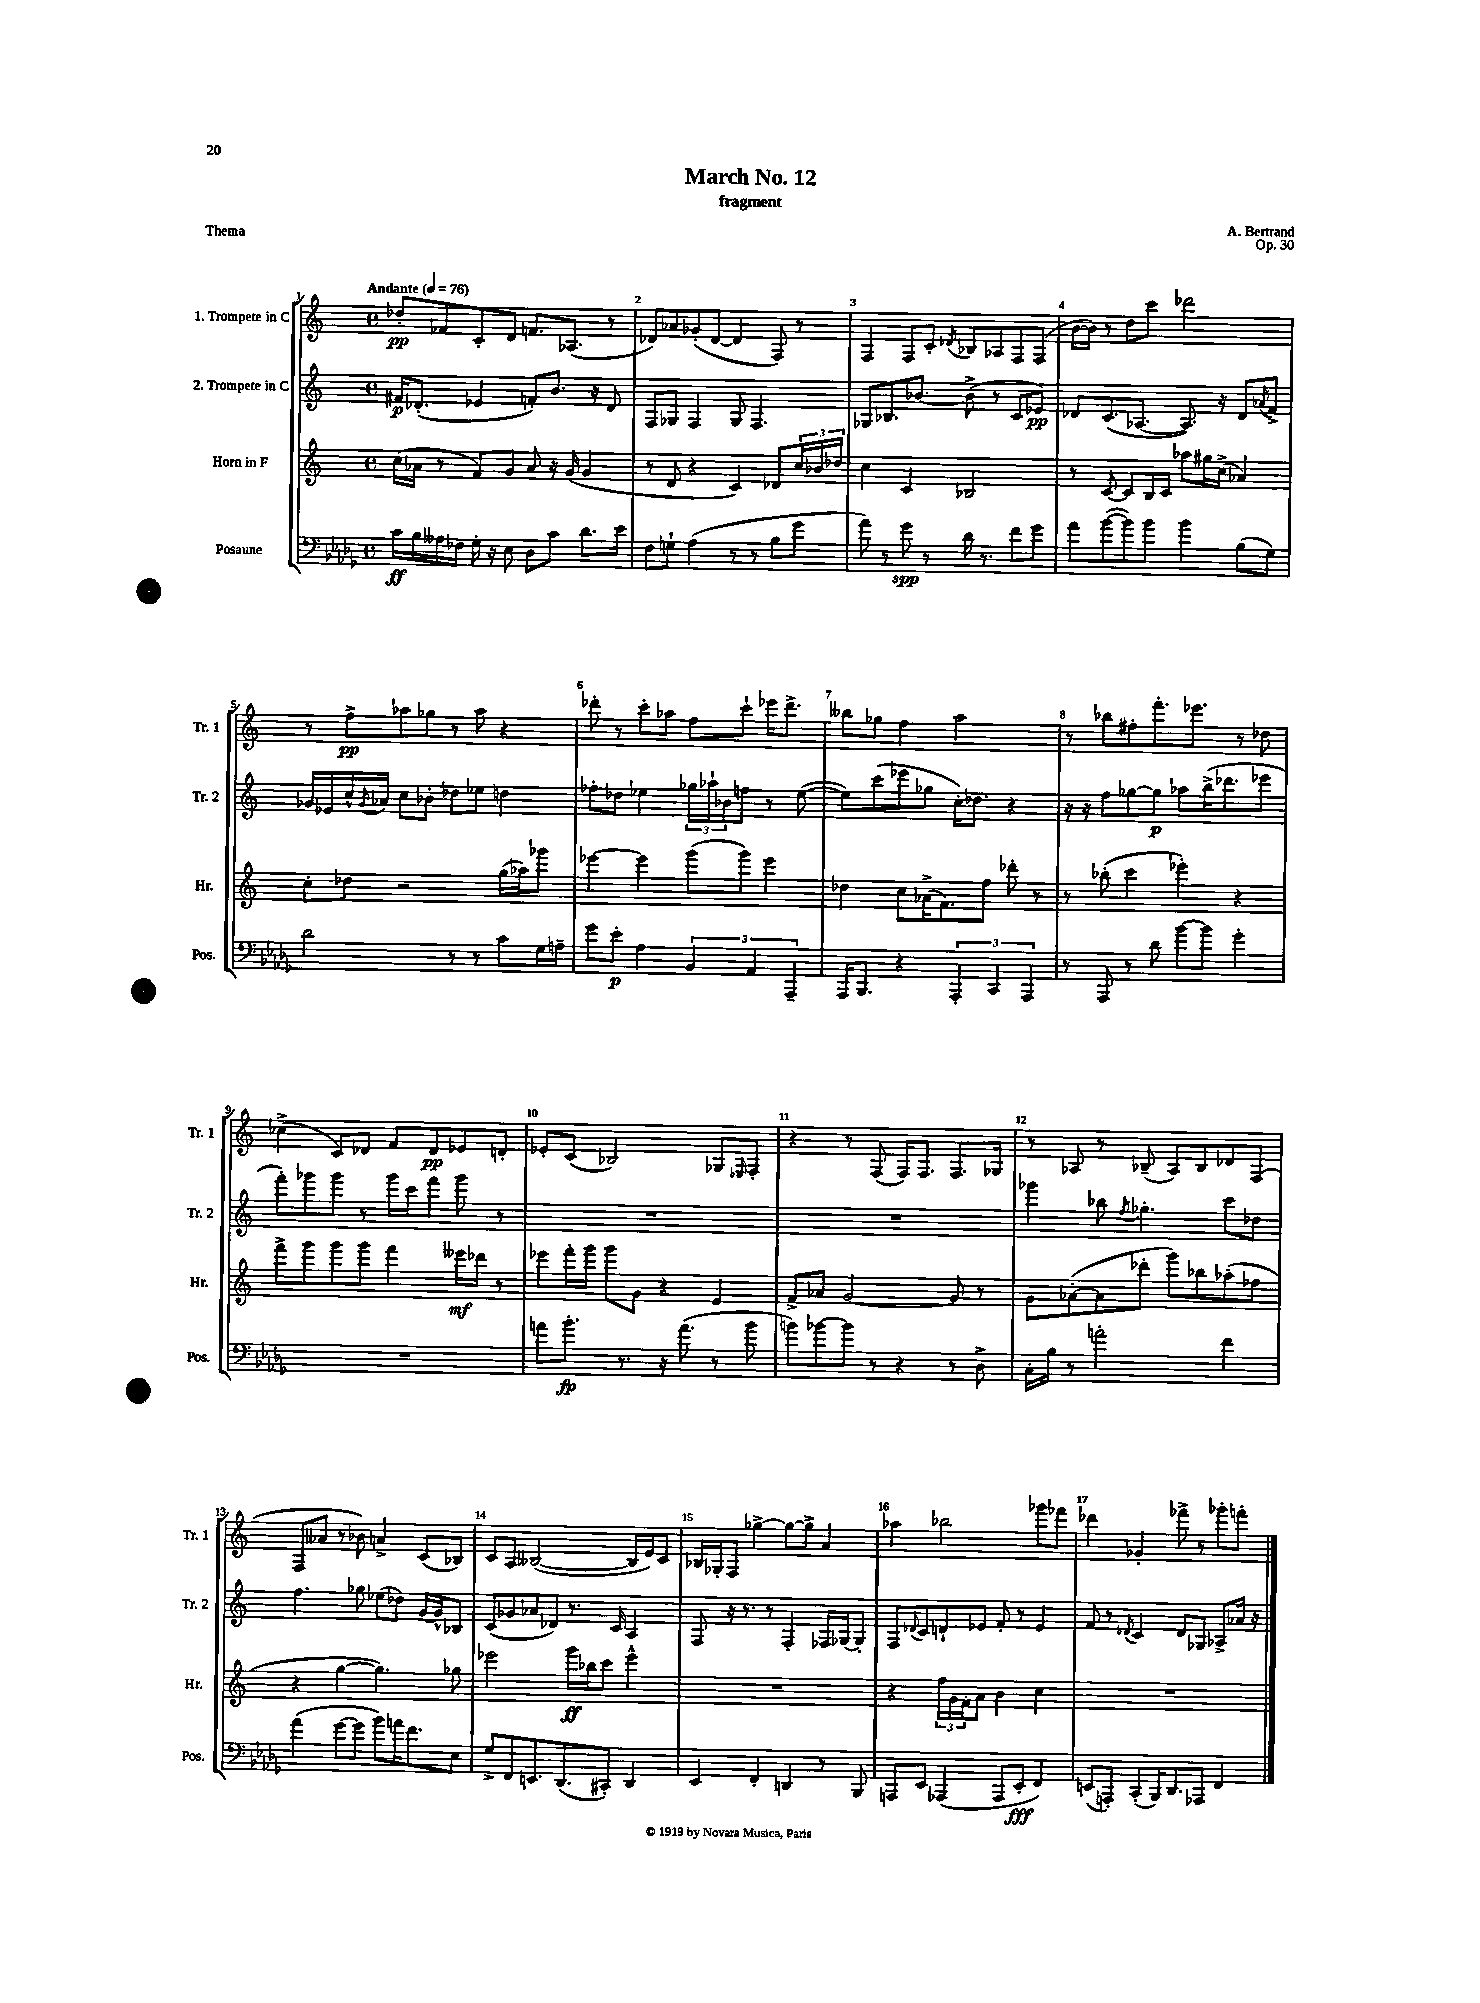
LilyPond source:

\header { title = "March No. 12" composer = "A. Bertrand" subtitle = "fragment" opus = "Op. 30" piece = "Thema" }
<<
\new StaffGroup <<
\new Staff = "s0" \with { instrumentName = "1. Trompete in C" shortInstrumentName = "Tr. 1" } {
    \clef treble \key c \major \defaultTimeSignature \time 4/4 \tempo "Andante" 4 = 76
    des''8-.\pp fes'8 c'8-. d'8 f'8. aes8.( r8 |
    des'8) aes'8 ges'8-.( des'8~ des'4 f8) r8 |
    f4 f8 c'8-. \acciaccatura { des'8 } bes8 aes8 f8 f8( |
    b'16~ b'16) r8 d''8 c'''8 des'''2 |
    r8 f''8->\pp aes''8 ges''8 r8 aes''8 r4 |
    des'''8-. r8 c'''8-. aes''8 f''8 c'''8-! ees'''16 des'''8.-> |
    beses''8 ges''8 f''4 a''2 |
    r8 bes''8 fis''8-. f'''8.-. ees'''8. r8 des''8 |
    ces''4->( c'8) des'8 f'8 des'8\pp ees'8 d'8-. |
    ees'8-. c'8( bes2) ges8 \grace { ees16 } f8-. |
    r4 r8 f8( f16) f8. f8. ges16 |
    r8 aes8 r8 bes8--( aes8) bes8 des'8 f8( |
    f8 aeses'8 r8 bes'8) a'4-> c'8( bes8) |
    c'8 a8 beses2~( beses16 e'16) c'8 |
    bes16 ges16-. f8 ges''4~-> ges''8~ ges''8-> a'4 |
    aes''4 bes''2 ges'''8 fes'''8 |
    des'''4 ges'4-. fes'''8-> r8 ges'''8-. f'''8-. \bar "|." |
}
\new Staff = "s1" \with { instrumentName = "2. Trompete in C" shortInstrumentName = "Tr. 2" } {
    \clef treble \key c \major \defaultTimeSignature \time 4/4
    fis'16\p des'8.-.( ees'4 f'8-.) b'8. r16 des'8 |
    f8 ges8 f4 ges8 f4. |
    ges8 bes8. bes'8.~ bes'8->( r8 c'8 ees'8\pp) |
    des'8 c'8.( aes8.~ aes8.) r16 des'8 \acciaccatura { aes'8 } f'8-> |
    ges'16 ees'16 c''16-^ \acciaccatura { ges'8 } aes'16 c''8 bes'8-. des''8 ees''8 d''4 |
    fes''8-. des''8 ees''4 \tuplet 3/2 { ges''16 aes''16-! bes'16 } f''8 r8 ees''8~( |
    ees''8) c'''8( ees'''8 ges''8 c''16-.) des''8. r4 |
    r16 r16 f''8 ges''8~ ges''8\p aes''8 b''16->( des'''8. ees'''8 |
    f'''8-.) ges'''8 ges'''8 r8 ges'''16 c'''16 f'''8 ges'''8 r8 |
    R1 |
    R1 |
    ges'''4 bes''8 \acciaccatura { f''8 } ges''4.-. c'''8 des''8 |
    f''4. ges''8 ees''8( des''8) g'16~ g'16-^ bes8 |
    c'8( ges'8 aes'8 des'8) r8. c'16 a4 |
    f8 r16 r8. r8 f4-. fes16 ges16~ ges8-. |
    f8 \appoggiatura { des'8 } c'8 d'8-! ees'8 f'8-. r8 ees'4 |
    f'8 r8 \acciaccatura { des'8 } c'4 des'8 ges8 aes8-> aes'16 r16 \bar "|." |
}
\new Staff = "s2" \with { instrumentName = "Horn in F" shortInstrumentName = "Hr." } {
    \clef treble \key c \major \defaultTimeSignature \time 4/4
    c''16( aes'16 r8 f'8) g'8 aes'8 r16 g'16( g'4 |
    r8 d'8 r4 c'4) des'8 \tuplet 3/2 { c''16 bes'16 des''16 } |
    c''4 c'4 bes2 |
    r8 c'8~ c'8 b16 c'16 aes''8 gis''16 c''16->( aes'4) |
    c''8-. des''8 r2 g''16( aes''16) ges'''8 |
    ees'''4~ ees'''4 g'''8( g'''8) ees'''4 |
    des''4 c''8 aes'16->( f'8.) f''8 des'''8-. r8 |
    r8 bes''8-.( c'''4 ees'''4-.) r4 |
    f'''8-> g'''8 g'''8 g'''8 f'''4 eeses'''16\mf des'''16 r8 |
    ees'''8 f'''16-. g'''16 g'''8 g'8 r4 e'4 |
    f'8-> aes'8 g'2~ g'8 r8 |
    g'8 aes'8~-.( aes'8 des'''8-. g'''8) bes''8 aes''8-.( fes''8 |
    r4 g''4~ g''4.) ges''8 |
    ees'''2 g'''16\ff bes''16 c'''8 ees'''4-^ |
    R1 |
    r4 \tuplet 3/2 { f''16 g'16 f'16-. } a'8 b'4 c''4 |
    R1 \bar "|." |
}
\new Staff = "s3" \with { instrumentName = "Posaune" shortInstrumentName = "Pos." } {
    \clef bass \key des \major \defaultTimeSignature \time 4/4
    c'16\ff bes16 aeses16 fes16 ges16-. r16 ees8 des8 c'8 des'8. ees'16 |
    f8 g8-! aes4( r8 r8 bes8 ges'8 |
    aes'8) r8 ges'8\spp r8 des'16 r8. f'8 ges'8 |
    aes'8 bes'8~( bes'8) bes'8 bes'4 bes8( ges8) |
    des'2 r8 r8 c'8 ges16 a16-- |
    ges'8 ees'8-.\p aes4 \tuplet 3/2 { bes,4 aes,4 aes,,4-- } |
    aes,,16 bes,,8. r4 \tuplet 3/2 { aes,,4-. c,4 aes,,4 } |
    r8 aes,,8 r8 des'8 bes'8~ bes'8 ges'4-. |
    R1 |
    a'8 bes'8.-.\fp r8. r16 a'8.( r8 bes'8 |
    b'8) bes'8~ bes'8 r8 r4 r8 des8-> |
    c16-. bes16 r8 a'2-. f'4 |
    aes'4( ges'8~ ges'8 bes'8) a'16 f'8. ees8 |
    ges8-> f,8 e,8. des,8.( cis,8-.) des,4 |
    ees,4 f,4-. d,4 r8 bes,,8 |
    a,,8 ees,8 aes,,4( aes,,8 ees,8-.\fff f,4) |
    e,8( a,,8-.) c,8-.( bes,,16) des,8. aes,,8 f,4 \bar "|." |
}
>>
>>
\layout { \context { \Score \override BarNumber.break-visibility = ##(#f #t #t) barNumberVisibility = #all-bar-numbers-visible } }
